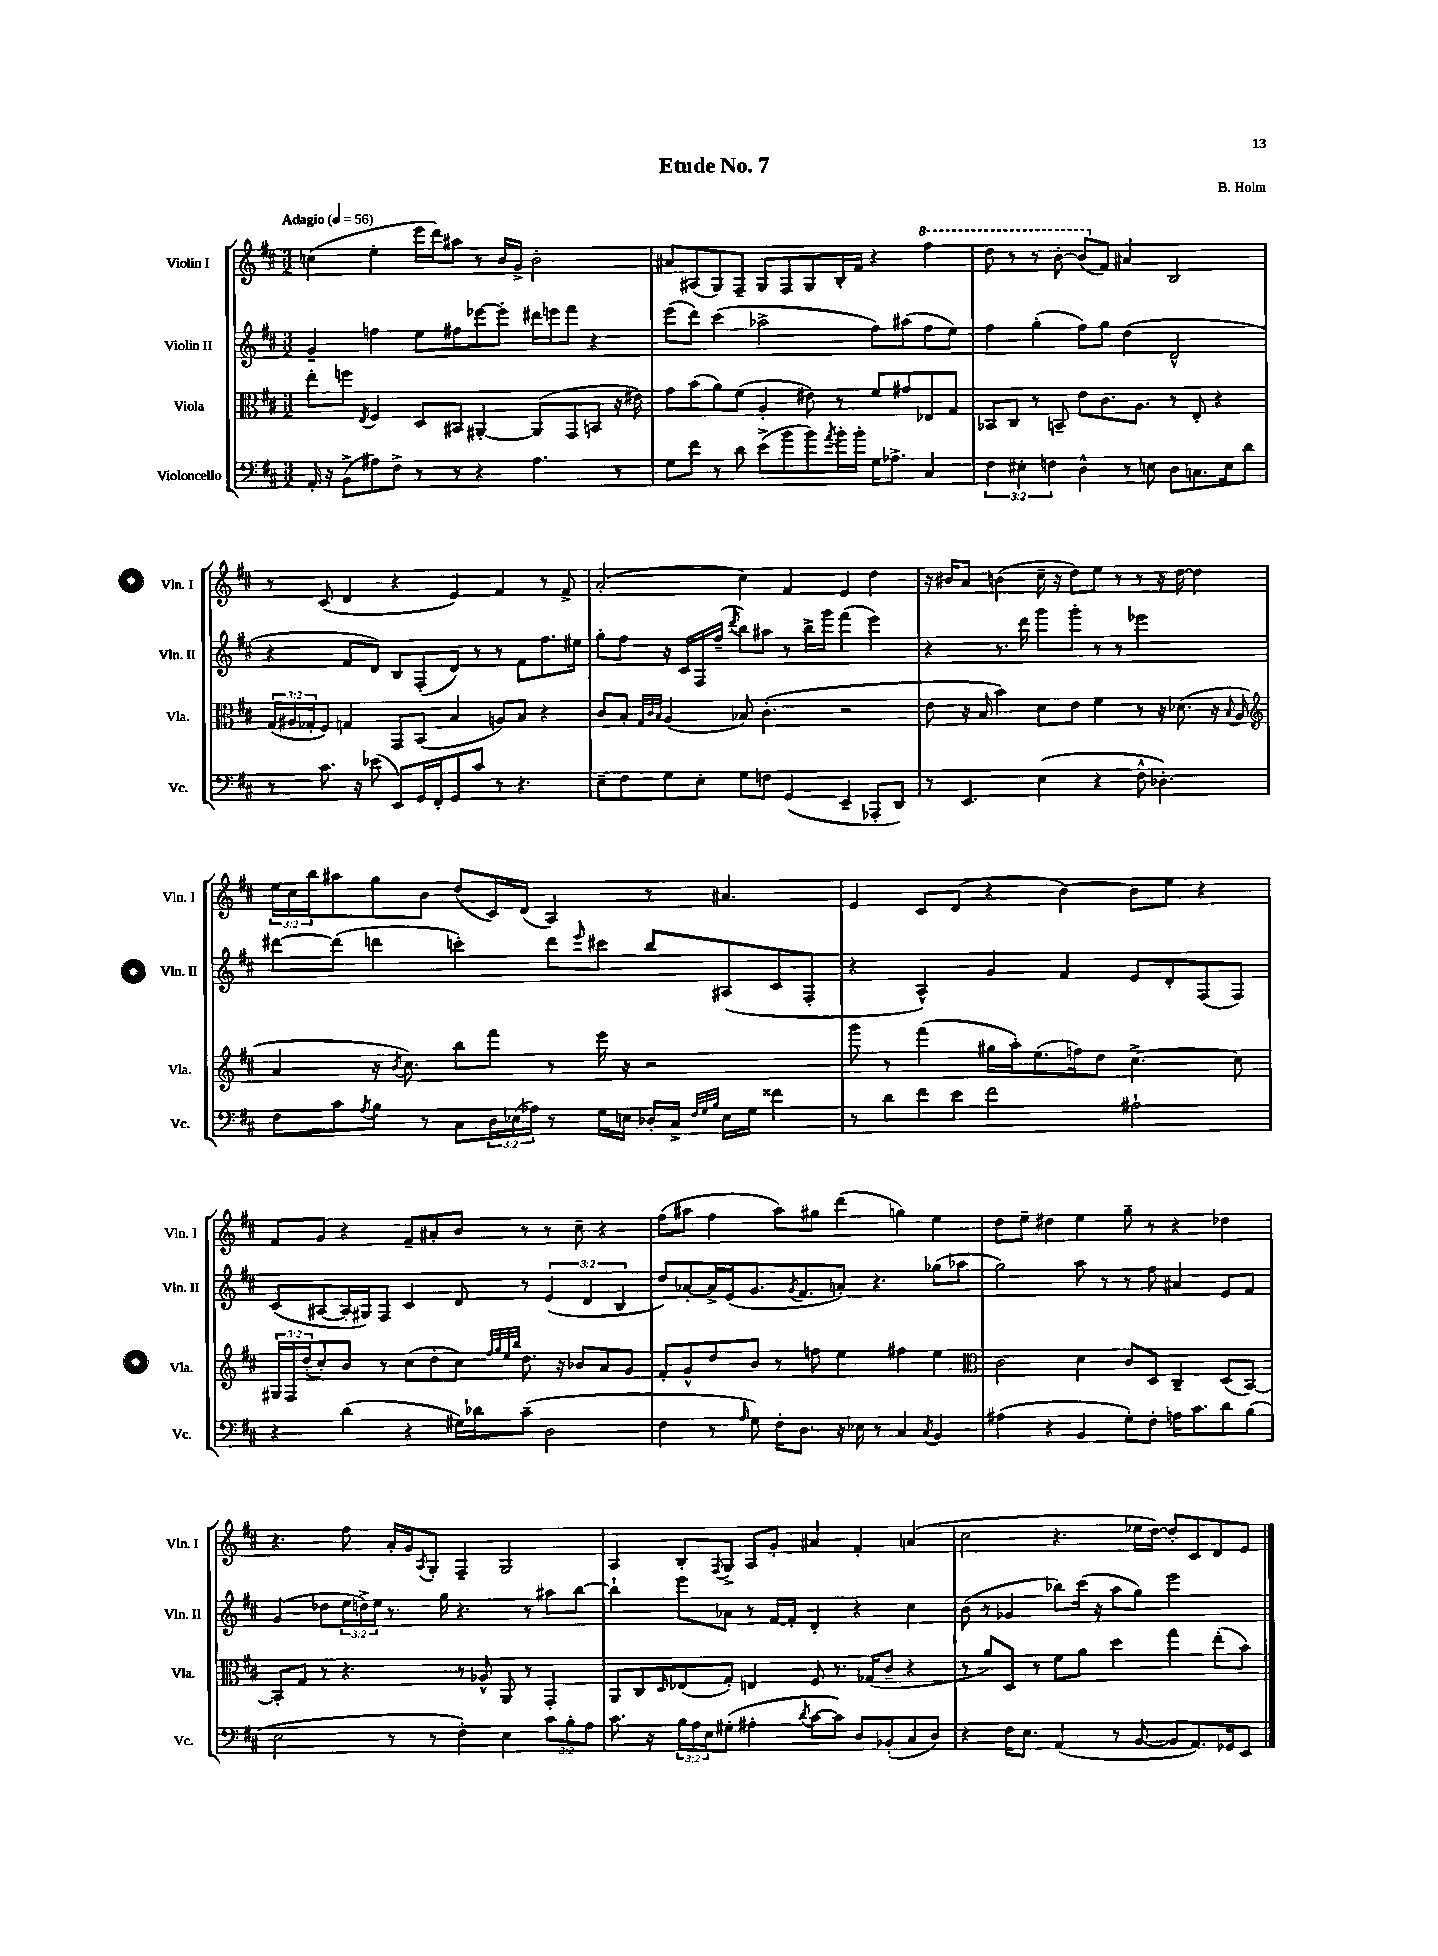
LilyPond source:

\header { title = "Etude No. 7" composer = "B. Holm" }
<<
\new StaffGroup <<
\new Staff = "s0" \with { instrumentName = "Violin I" shortInstrumentName = "Vln. I" } {
    \clef treble \key d \major \numericTimeSignature \time 3/2 \override Staff.TupletNumber.text = #tuplet-number::calc-fraction-text \tempo "Adagio" 4 = 56
    c''4( e''4-. e'''16 d'''16) ais''8 r8 b'16 g'16-> b'2-. |
    ais'8 ais8( g8) fis8-- g8 fis8 g8 b16-. fis'16 r4 \ottava #1 fis'''4 |
    d'''8 r8 r8 b''8~-. b''8( \ottava #0 fis'8) ais'4 b2 |
    r8 cis'8( d'4 r4 e'4) fis'4 r8 fis'8-> |
    a'2-.( cis''4) fis'4 e'4 d''4 |
    r16 bis'16 a'8 b'4( cis''16-- r16 d''8) e''8 r8 r8 r16 d''16~ d''4 |
    \tuplet 3/2 { e''16 cis''16 b''16 } ais''8 g''8 b'8 d''8( cis'16) d'16( a4) r8 ais'4. |
    e'4 cis'8 d'8( r4 b'4~) b'8 e''8 r4 |
    fis'8 g'8 r4 fis'8-- ais'8-. b'8 r8 r8 cis''8-- r4 |
    fis''8( ais''8 fis''4 ais''8) gis''8 d'''4( g''4) e''4 |
    d''8 e''8-- dis''4 e''4 g''8-- r8 r4 des''4 |
    r4. fis''8 a'16-. g'16 \acciaccatura { a8 } g8-. fis4-- g2 |
    a4 b8-. \acciaccatura { fis8 } g8-> a8 g'8-. ais'4 fis'4-. a'4( |
    cis''2 r4. ees''16 d''16~) d''8-. cis'8 d'8 e'8 \bar "|." |
}
\new Staff = "s1" \with { instrumentName = "Violin II" shortInstrumentName = "Vln. II" } {
    \clef treble \key d \major \numericTimeSignature \time 3/2 \override Staff.TupletNumber.text = #tuplet-number::calc-fraction-text
    g'4-- f''4 e''8 fis''8 ees'''8~ ees'''8-. dis'''16 e'''16 fis'''8 r4 |
    e'''8( d'''8) cis'''4( aes''2-> fis''8) ais''8( fis''8 e''8) |
    fis''4 g''4-.( fis''8) g''8 d''4( d'2-^ |
    r4 fis'8 d'8) b8 fis8-.( d'8) r8 r8 fis'8 fis''8. eis''16 |
    g''8-. fis''8 r16 cis'16 fis16 fis''16--( \acciaccatura { d'''8 } b''8) ais''8 r8 b''16-> g'''16 fis'''4( e'''4) |
    r4 r8. d'''16 g'''8 g'''8-. r8 r8 ees'''2 |
    dis'''8~ dis'''8( d'''4 c'''4-.) d'''8 \grace { e'''16 } cis'''8 b''8 ais8( cis'8 fis8-. |
    r4 a4-^) g'4 fis'4 e'8 d'8-. fis8( fis8) |
    cis'8( ais8~ ais16-. gis16) fis8 cis'4 d'8 r8 \tuplet 3/2 { e'4( d'4 b4 } |
    d''8) aes'8~-. aes'16-> e'16( g'8. \acciaccatura { g'8 } fis'8. a'8-.) r4. ges''8( aes''8 |
    g''2) a''8 r8 r8 fis''8 ais'4 e'8 fis'8 |
    g'4( des''8 \tuplet 3/2 { e''16 d''16->) e''16 } r8. g''16 r4. r8 ais''8 b''8~ |
    b''4-! e'''8 aes'8 r8 fis'16~ fis'16-. d'4-. r4 cis''4 |
    b'8( r8 ges'4 bes''8) cis'''16( r16 a''8 g''8) e'''2 \bar "|." |
}
\new Staff = "s2" \with { instrumentName = "Viola" shortInstrumentName = "Vla." } {
    \clef alto \key d \major \numericTimeSignature \time 3/2 \override Staff.TupletNumber.text = #tuplet-number::calc-fraction-text
    e''8-. f''8 \acciaccatura { e8 } fis4 d8 bis,8 ais,4~-. ais,8( g,8 b,8 r16 eis'16) |
    g'8 b'8( a'8) fis'8( a4-. eis'8) r8 fis'8 gis'8 ees8 g8 |
    bes,8 cis8 r8 b,8-- e'8 cis'8. a8. r8 e8-. r4 |
    \tuplet 3/2 { g16( ais16 ges16-. } fis8) g4 g,8 b,8( b4 a8) b8 r4 |
    cis'8 b8-. \grace { g32 cis'32 b32 } a4( bes8) cis'4.-.( r2 |
    e'8 r16 b16 b'4) d'8 e'8 fis'4 r8 r16 des'8.( r16 \appoggiatura { b8 } a16 |
    \clef treble a'4 r16 \acciaccatura { b'8 } cis''8.) b''8 fis'''8 r8 e'''16 r16 r2 |
    g'''8 r8 fis'''4( gis''16 a''16-.) e''8.( f''16) d''8 cis''4.~-> cis''8 |
    \tuplet 3/2 { gis16 fis16 d''16-.( } cis''8-.) b'8 r8 cis''8( d''8-. cis''8) \grace { fis''32 g''32 e''32 b''32 } d''8. r16 bes'8 a'8 g'8 |
    fis'8-. g'8-^ d''8 b'8 r8 f''8 e''4 fis''4 e''4 |
    \clef alto cis'2 d'4 cis'8 d8 cis4-- d8( b,8~) |
    b,8-. g8 r8 r4. r8 aes8-^ a,8 r8 g,4-. |
    a,8 cis8 \grace { d16 } ees8( g8-.) e4 fis8 r8. ges16( cis'8-- r4 |
    r8 a'8) d8 r8 fis'8 a'8 d''4 g''4 e''8-.( b'8) \bar "|." |
}
\new Staff = "s3" \with { instrumentName = "Violoncello" shortInstrumentName = "Vc." } {
    \clef bass \key d \major \numericTimeSignature \time 3/2 \override Staff.TupletNumber.text = #tuplet-number::calc-fraction-text
    a,16-. r16 b,8->( ais8) fis8-> r8 r8 r4 ais4. r8 |
    g8 fis'8 r8 d'8 e'8->( b'8 b'8) \acciaccatura { a'8 } b'16-. b'16-. g16 aes8.-> cis4 |
    \tuplet 3/2 { fis4 eis4-. f4 } d4-^ r8 e8 d8 c8. e16 d'8 |
    r8 cis'8. r16 ees'8( e,8) g,16 fis,16-. g,8 cis'8 r8 r4. |
    e8-- fis8 g8 e8-. g8 f8 g,4( e,4-- aes,,8-. d,8) |
    r8 e,4. e4( r4 fis8-^ des4.-.) |
    fis8 cis'8 \acciaccatura { a8 } b8 r8 cis8 \tuplet 3/2 { d16 ees16( aes16) } r8 g16 e16 des16-. cis16-> \grace { fis32 g32 b32 } e16 g16 fisis'4 |
    r8 d'8 fis'8 e'8 fis'2 ais2-! |
    r4 d'4( r4 gis16) des'16 cis'8--( d2 |
    fis4 r8 \grace { a16 } g8) fis16-. d8. r16 ees16 r8 cis4 \acciaccatura { cis8 } b,4 |
    ais4( r4 b,4 g8-.) fis8-. a16 cis'8. d'8 b8( |
    e2 r8 r8 fis4-.) e4 \tuplet 3/2 { cis'8 b8-. a8 } |
    cis'8. r16 \tuplet 3/2 { b16 a16 e16 } gis8-.( ais4-. \acciaccatura { d'8 } cis'8~ cis'8) d8 bes,8-.( cis8 d8) |
    r4 fis16 e8. a,4( r8 b,8~ b,8 a,8.) ges,16 e,8 \bar "|." |
}
>>
>>
\layout { \context { \Score \remove "Bar_number_engraver" } }
